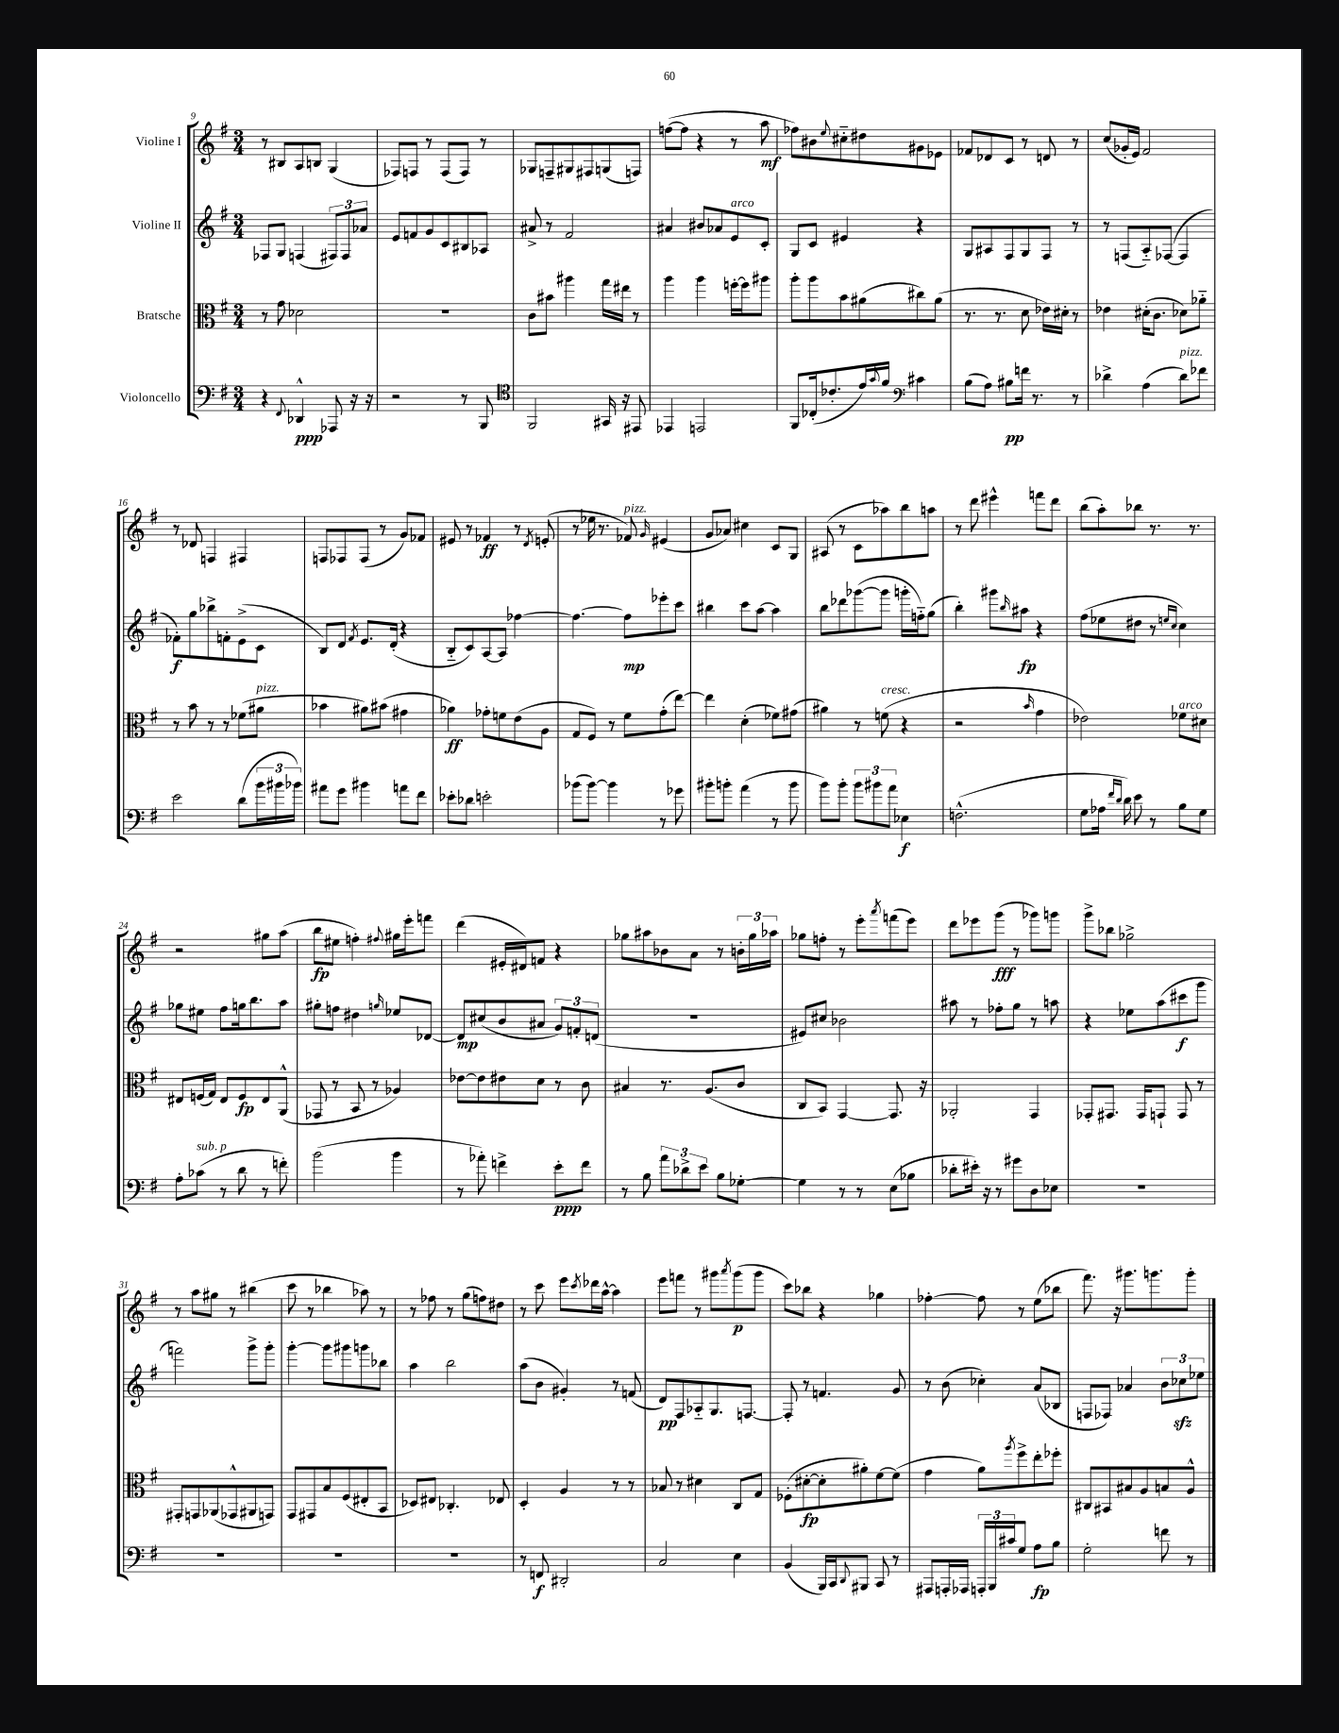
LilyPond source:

<<
\new StaffGroup <<
\new Staff = "s0" \with { instrumentName = "Violine I" } {
    \clef treble \key g \major \numericTimeSignature \time 3/4
    r8 bis8 a8 b8 g4( |
    fes8) f8 r8 f8( f8) r8 |
    ges8 f8-- gis8 fis8 g8( f8) |
    f''8~( f''8 r4 r8 a''8\mf |
    fes''8) bis'8 \appoggiatura { e''8 } cis''8-_ dis''8 gis'8 ees'8 |
    fes'8 des'8 c'8 r8 d'8 r8 |
    c''8( ges'16-. e'16) fis'2 |
    r8 des'8 f4 fis4 |
    f8 fes8 fes8( r8 g'8) fes'8 |
    eis'8 r8 fes'4\ff r8 \acciaccatura { d'8 } e'8-.( |
    r8 ees''16 r8. fes'8^\markup { \italic "pizz." }) \grace { g'16 } eis'4( |
    g'8 aes'8) cis''4 c'8 g8 |
    ais8( r8 c'8 aes''8) b''8 a''8 |
    r8 d'''8 eis'''4-^ f'''8 d'''8 |
    b''8( a''8-.) bes''8 r8. r8. |
    r2 gis''8 a''8( |
    b''8\fp eis''8 f''4-.) \appoggiatura { fis''8 } gis''16 e'''16-. f'''8 |
    d'''4( eis'16-. dis'16) f'8 r4 |
    ges''8 ais''8 bes'8 a'8 r8 \tuplet 3/2 { b'16-. ges''16 aes''16 } |
    ges''8 f''8-. r8 e'''8-. \acciaccatura { a'''8 } f'''8( e'''8) |
    d'''8 ees'''8 g'''8\fff( r8 ges'''8) g'''8 |
    g'''8-> bes''8 ges''2-> |
    r8 a''8 gis''8 r8 bis''4( |
    c'''8 r8 bes''4 aes''8) r8 |
    r8 fes''8 r8 g''8( f''8) dis''8 |
    r8 c'''8 e'''8 \acciaccatura { c'''8 } des'''16 a''16~-^ a''4 |
    e'''8 f'''8 r8 gis'''8 \acciaccatura { a'''8 } gis'''8\p( gis'''8 |
    c'''8) bes''8 r4 ges''4 |
    fes''4~-. fes''8 r8 e''8( bes''8 |
    fis'''8.) r16 gis'''8. g'''8. g'''8-. \bar "|." |
}
\new Staff = "s1" \with { instrumentName = "Violine II" } {
    \clef treble \key g \major \numericTimeSignature \time 3/4
    fes8 g8 f4( \tuplet 3/2 { fis8) fis8 aes'8 } |
    e'8 f'8 g'8 c'8 bis8 aes8 |
    ais'8-> r8 fis'2 |
    ais'4 bis'8 aes'8 e'8^\markup { \italic "arco" } c'8-. |
    g8 c'8 eis'4 r4 |
    g8 ais8 fis8 g8 fis8 r8 |
    r8 f8( a8-_) fes8~( fes4 |
    fes'8-.\f) g''8 bes''8-> f'8-. e'8->( c'8 |
    b8) d'8 \acciaccatura { fis'8 } e'8. d'16-.( r4 |
    b8-_ c'8) a8~ a8 fes''4~ |
    fes''4.~ fes''8\mp ees'''8-. c'''8 |
    bis''4 c'''8 a''8~ a''4 |
    b''8 des'''8 ges'''8~( ges'''8 g'''16-. f''16-_) g''8( |
    b''4-.) gis'''8 \grace { b''16 } ais''8\fp r4 |
    fis''8( ees''8 dis''8 r8 \grace { e''16 c''16 } c''4) |
    ges''8 eis''8 fis''8 g''16 b''8. a''8 |
    gis''8-. f''8 dis''4 \grace { g''16 } ees''8 des'8~ |
    des'8\mp cis''8( b'8 ais'8 \tuplet 3/2 { g'8) f'8-. d'8( } |
    R2. |
    eis'8) cis''8 bes'2 |
    ais''8 r8 fes''8-. g''8 r8 a''8 |
    r4 ees''8 a''8( cis'''8\f g'''8 |
    f'''2) g'''8-> g'''8-. |
    g'''4~-. g'''8 gis'''8 g'''8 bes''8 |
    a''4 b''2 |
    a''8( b'8 gis'4-.) r8 f'8( |
    d'8\pp) fis8 aes8-_ g8. f8.~ |
    f8-. r8 f'4. g'8 |
    r8 b'8( ces''4-.) a'8( bes8 |
    f8 fes8) aes'4 \tuplet 3/2 { b'8 ces''8\sfz ees''8 } \bar "|." |
}
\new Staff = "s2" \with { instrumentName = "Bratsche" } {
    \clef alto \key g \major \numericTimeSignature \time 3/4
    r8 g'8 des'2 |
    R2. |
    c'8 bis'8 ais''4 g''16 eis''16 r8 |
    a''4 a''4 f''16~-. f''16 ais''8 |
    a''8-. a''8 b'8 ais'8( cis''8) ais'8( |
    r8. r8. d'8 ees'16) dis'16-. r8 |
    ees'4 dis'16-.( c'8. des'8) aes'8-_ |
    r8 b'8 r8 r8 fes'8( ais'8^\markup { \italic "pizz." } |
    bes'4 ais'8) bis'8( gis'4 |
    aes'4\ff) ges'8-. f'8 e'8( a8 |
    g8 fis8) r8 fis'8 g'8-.( e''8~) |
    e''4 d'4-.( fes'8) gis'8( |
    ais'4) r8 f'8^\markup { \italic "cresc." }( r4 |
    r2 \grace { b'16 } g'4 |
    ees'2) fes'8^\markup { \italic "arco" } dis'8 |
    eis8 f16( g16) eis8 f8\fp eis8 a,8-^( |
    ges,8 r8 b,8 r8 aes4) |
    ees'8~ ees'8 eis'8 d'8 r8 c'8 |
    bis4 r8. a8.( c'8 |
    c8 b,8) g,4~ g,8. r16 |
    aes,2-. g,4 |
    ges,8-. gis,8. gis,16 g,8-! g,8 r8 |
    gis,8-. g,8 aes,8( ges,8-^ ais,8 g,8) |
    g,8 gis,8 b8 fis8( eis8-. b,8 |
    des8) eis8 ces4.-. ees8 |
    d4-. a4 r8 r8 |
    bes8 r8 dis'4 c8 g8 |
    fes8-.( dis'8~-.\fp dis'8-. ais'8-.) fis'8~ fis'8( |
    g'4 a'8) \acciaccatura { a''8 } fis''8-> e''8-. fes''8-. |
    cis8 bis,8 bis8 a8 b8 a8-^ \bar "|." |
}
\new Staff = "s3" \with { instrumentName = "Violoncello" } {
    \clef bass \key g \major \numericTimeSignature \time 3/4
    r4 \appoggiatura { fis,8 } des,4-^\ppp aes,,8 r16 r16 |
    r2 r8 b,,8 |
    \clef tenor fis,2 gis,16 r16 eis,8 |
    ees,4 e,2 |
    fis,8 ces16-.( ces'8.-. e'16) \appoggiatura { g'8 } fis'16 \clef bass cis'4 |
    b8( a8) bis8\pp f'16 r8. r8 |
    des'4-> a4( des'8^\markup { \italic "pizz." }) fes'8 |
    e'2 d'8( \tuplet 3/2 { b'16 bis'16 bes'16) } |
    ais'8 g'8 bis'4 a'8 fis'8 |
    ees'8-. des'8 e'2-. |
    bes'8( bes'8~) bes'4 r8 ges'8 |
    bis'8-. b'8-. a'4( r8 b'8 |
    b'8) b'8-. \tuplet 3/2 { b'8 bis'8 a'8 } ees4\f |
    f2.-^( |
    g8 aes16 \grace { fis'16 d'16 } d'16) e'8 r8 b8 g8 |
    a8-. ces'8^\markup { \italic "sub. p" }( r8 d'8 r8 f'8-.) |
    b'2( b'4 |
    r8 aes'8-.) f'4-> e'8-.\ppp f'8 |
    r8 b8 \tuplet 3/2 { a'8 des'8-> e'8 } b8 ges8~-. |
    ges4 r8 r8 e8( bes8 |
    des'8-. eis'16-.) r16 r8 gis'8 d8 ees8 |
    R2. |
    R2. |
    R2. |
    R2. |
    r8 f,8\f dis,2-. |
    c2 e4 |
    b,4( b,,16) c,16 \appoggiatura { d,8 } bis,,8 c,8 r8 |
    ais,,8 a,,16-. aes,,16 \tuplet 3/2 { a,,16-. b,,16 cis'16 } g8 a8\fp b8 |
    g2-. f'8 r8 \bar "|." |
}
>>
>>
\layout { \context { \Score currentBarNumber = #9 } }
